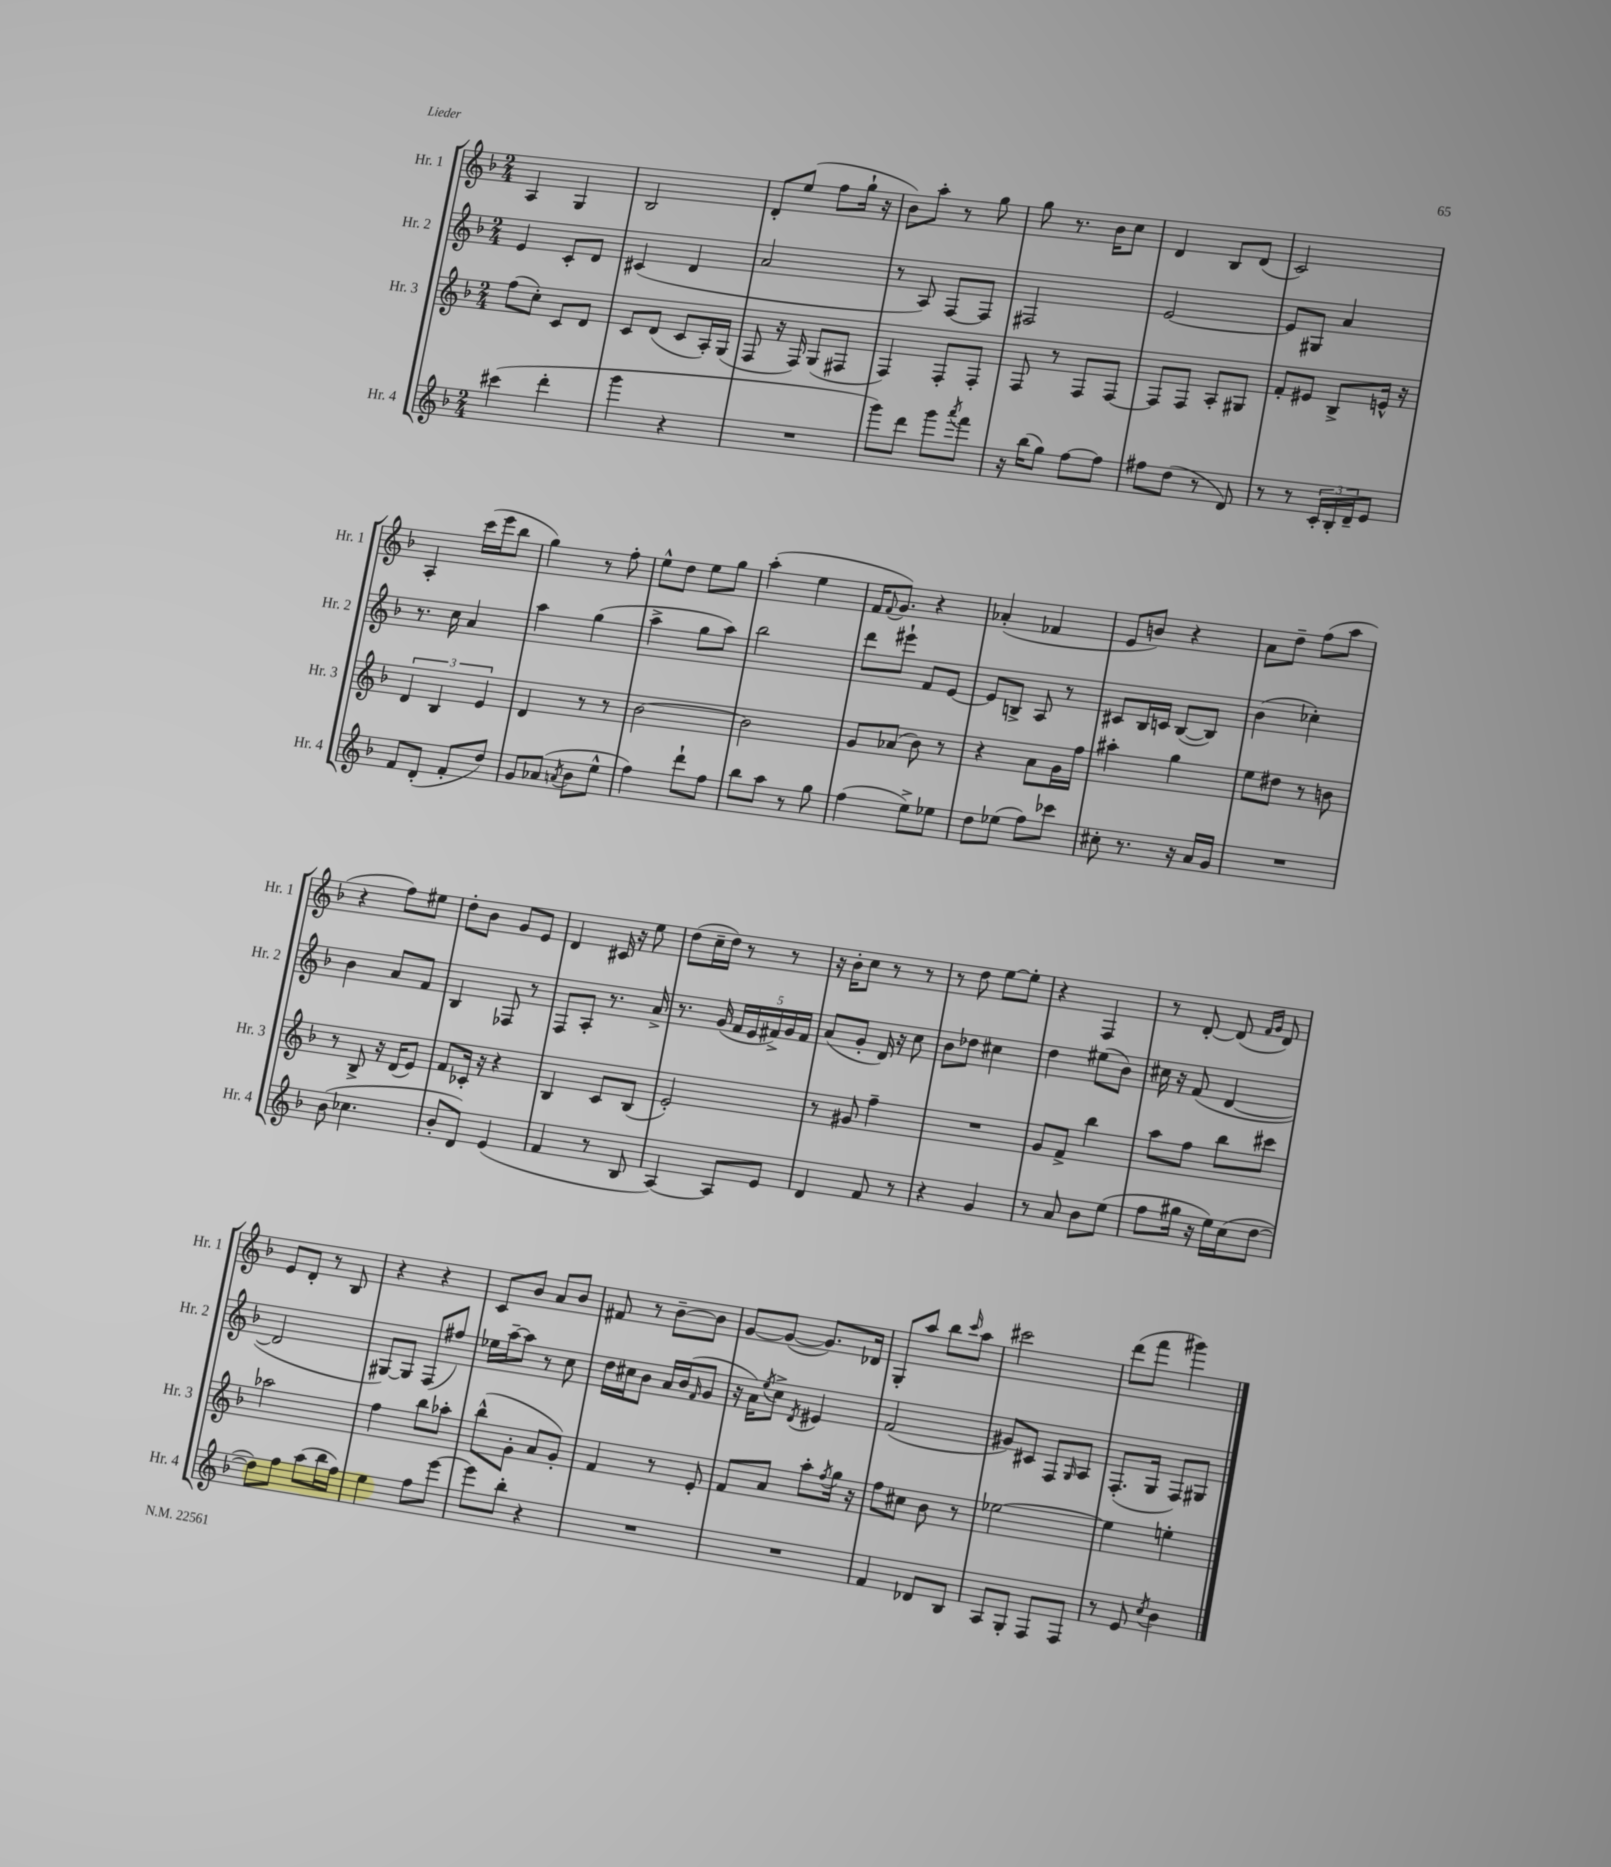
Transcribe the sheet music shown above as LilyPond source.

<<
\new StaffGroup <<
\new Staff = "s0" \with { instrumentName = "Hr. 1" shortInstrumentName = "Hr. 1" } {
    \clef treble \key f \major \numericTimeSignature \time 2/4
    a4 g4 |
    bes2 |
    d'8-. e''8( f''8 g''16-! r16 |
    bes'8) a''8-. r8 g''8 |
    g''8 r8. bes'16 c''8 |
    d'4 bes8 d'8( |
    c'2) |
    a4-. c'''16( e'''16 bes''8 |
    g''4) r8 f''8-. |
    e''8-^ d''8 e''8 g''8 |
    a''4-.( e''4 |
    f'16 \appoggiatura { f'8 } g'8.) r4 |
    aes'4-.( fes'4 |
    e'8 b'8) r4 |
    a'8 d''8-- f''8( a''8 |
    r4 f''8) eis''8 |
    d''8-. bes'8 g'8 e'8 |
    d'4 cis'16 r16 e''8 |
    d''8( c''16-- d''16) r8 r8 |
    r16 bes'16-. c''8 r8 r8 |
    r8 d''8 e''8~ e''8-. |
    r4 f4 |
    r8 d'8~-. d'8( \grace { f'16 g'16 } d'8) |
    e'8 d'8-. r8 bes8 |
    r4 r4 |
    c'8 bes'8 a'8 bes'8 |
    fis'8 r8 bes'8~-- bes'8 |
    g'8~ g'8~( g'8.) des'16 |
    g8-. a''8 bes''8 \grace { c'''16 } a''8 |
    cis'''2 |
    d'''8( f'''8 gis'''4) \bar "|." |
}
\new Staff = "s1" \with { instrumentName = "Hr. 2" shortInstrumentName = "Hr. 2" } {
    \clef treble \key f \major \numericTimeSignature \time 2/4
    e'4 c'8-. d'8 |
    cis'4( d'4 |
    a'2 |
    r8 a8) f8~ f8 |
    fis2 |
    e'2~ |
    e'8 gis8 a'4 |
    r8. c''16 a'4 |
    a''4 g''4( |
    a''4-> g''8 a''8) |
    bes''2 |
    d'''8 eis'''8-! f'8 e'8~ |
    e'8 b8-> a8 r8 |
    cis'8 bes16 c'16 bes8~( bes8) |
    bes'4( ces''4-.) |
    bes'4 a'8 f'8 |
    bes4 fes8 r8 |
    f8 a8-. r8. a'16-> |
    r8. g'16( \tuplet 5/4 { f'16 e'16 fis'16->) g'16 fis'16 } |
    a'8( g'8-. d'16) r16 c''8 |
    bes'8 des''8 cis''4 |
    d''4 eis''8( bes'8) |
    cis''16 r16 f'8( d'4~ |
    d'2 |
    gis8~) gis8 f8( fis''8) |
    ees''16 a''16~-- a''8 r8 c''8 |
    d''16 cis''16 bes'8 a'16 bes'16( \grace { f'16 } g'8 |
    r16 a'16) \acciaccatura { e''8 } c''8-> \acciaccatura { d'8 } eis'4 |
    f'2( |
    gis'8) cis'8 f8 \grace { g16 } a8 |
    f8.-.( g16 f8) gis8 \bar "|." |
}
\new Staff = "s2" \with { instrumentName = "Hr. 3" shortInstrumentName = "Hr. 3" } {
    \clef treble \key f \major \numericTimeSignature \time 2/4
    f''8( c''8-.) c'8 d'8 |
    c'8 d'8( c'8 a16-.) g16( |
    f8 r16 f16) g8( fis8 |
    f4) f8-. f8-. |
    f8 r8 f8 f8~ |
    f8 f8 a8-. gis8 |
    f'8-. eis'8 bes8-> e'16-^ r16 |
    \tuplet 3/2 { d'4 bes4 e'4 } |
    d'4 r8 r8 |
    bes'2~ |
    bes'2 |
    g'8 aes'8( bes'8) r8 |
    r4 a'8 g'16 f''16 |
    ais''4-. g''4 |
    e''8 dis''8 r8 b'8 |
    r8 bes8-> r16 d'16( e'8) |
    f'8 ces'16-. r16 r4 |
    bes4 c'8 bes8( |
    e'2-.) |
    r8 gis'8 f''4-- |
    R2 |
    g'8 f'8-> bes''4 |
    a''8 f''8 bes''8 cis'''8 |
    aes''2 |
    f''4 bes''8 aes''8-. |
    bes''8-^( g'8-. a'8 g'8-.) |
    f'4 r8 e'8-. |
    f'8 a'8 a''8-. \acciaccatura { f''8 } g''16 r16 |
    f''8 cis''8 bes'8 r8 |
    ees''2~ |
    ees''4 e''4-. \bar "|." |
}
\new Staff = "s3" \with { instrumentName = "Hr. 4" shortInstrumentName = "Hr. 4" } {
    \clef treble \key f \major \numericTimeSignature \time 2/4
    cis'''4( d'''4-. |
    g'''4 r4 |
    R2 |
    g'''8) d'''8 g'''8 \acciaccatura { a'''8 } f'''8 |
    r16 bes''16( g''8) f''8~ f''8 |
    fis''8 d''8( r8 d'8) |
    r8 r8 \tuplet 3/2 { c'16-. bes16-. d'16-- } e'8 |
    f'8 d'8-.( f'8-. d''8) |
    g'8 aes'8( \acciaccatura { a'8 } bes'8 e''8-^ |
    f''4) d'''8-! f''8 |
    bes''8 a''8 r8 g''8 |
    f''4( e''8->) ees''8 |
    d''8 ees''8( f''8) ces'''8 |
    cis''8-. r8. r16 a'16 g'16 |
    R2 |
    bes'8( ces''4. |
    bes'8-. d'8) e'4( |
    f'4 r8 bes8 |
    a4~) a8 e'8 |
    d'4 f'8 r8 |
    r4 g'4 |
    r8 a'8 bes'8 e''8( |
    f''8 gis''16 r16 e''16) c''16( d''8~ |
    d''8) f''8 a''8( bes''16 f''16) |
    e''4 f''8 e'''8~ |
    e'''8 bes''8-. r4 |
    R2 |
    R2 |
    f'4 des'8 bes8 |
    a8 g8-. f8 f8 |
    r8 e'8 \acciaccatura { c''8 } bes'4 \bar "|." |
}
>>
>>
\layout { \context { \Score \remove "Bar_number_engraver" } }
